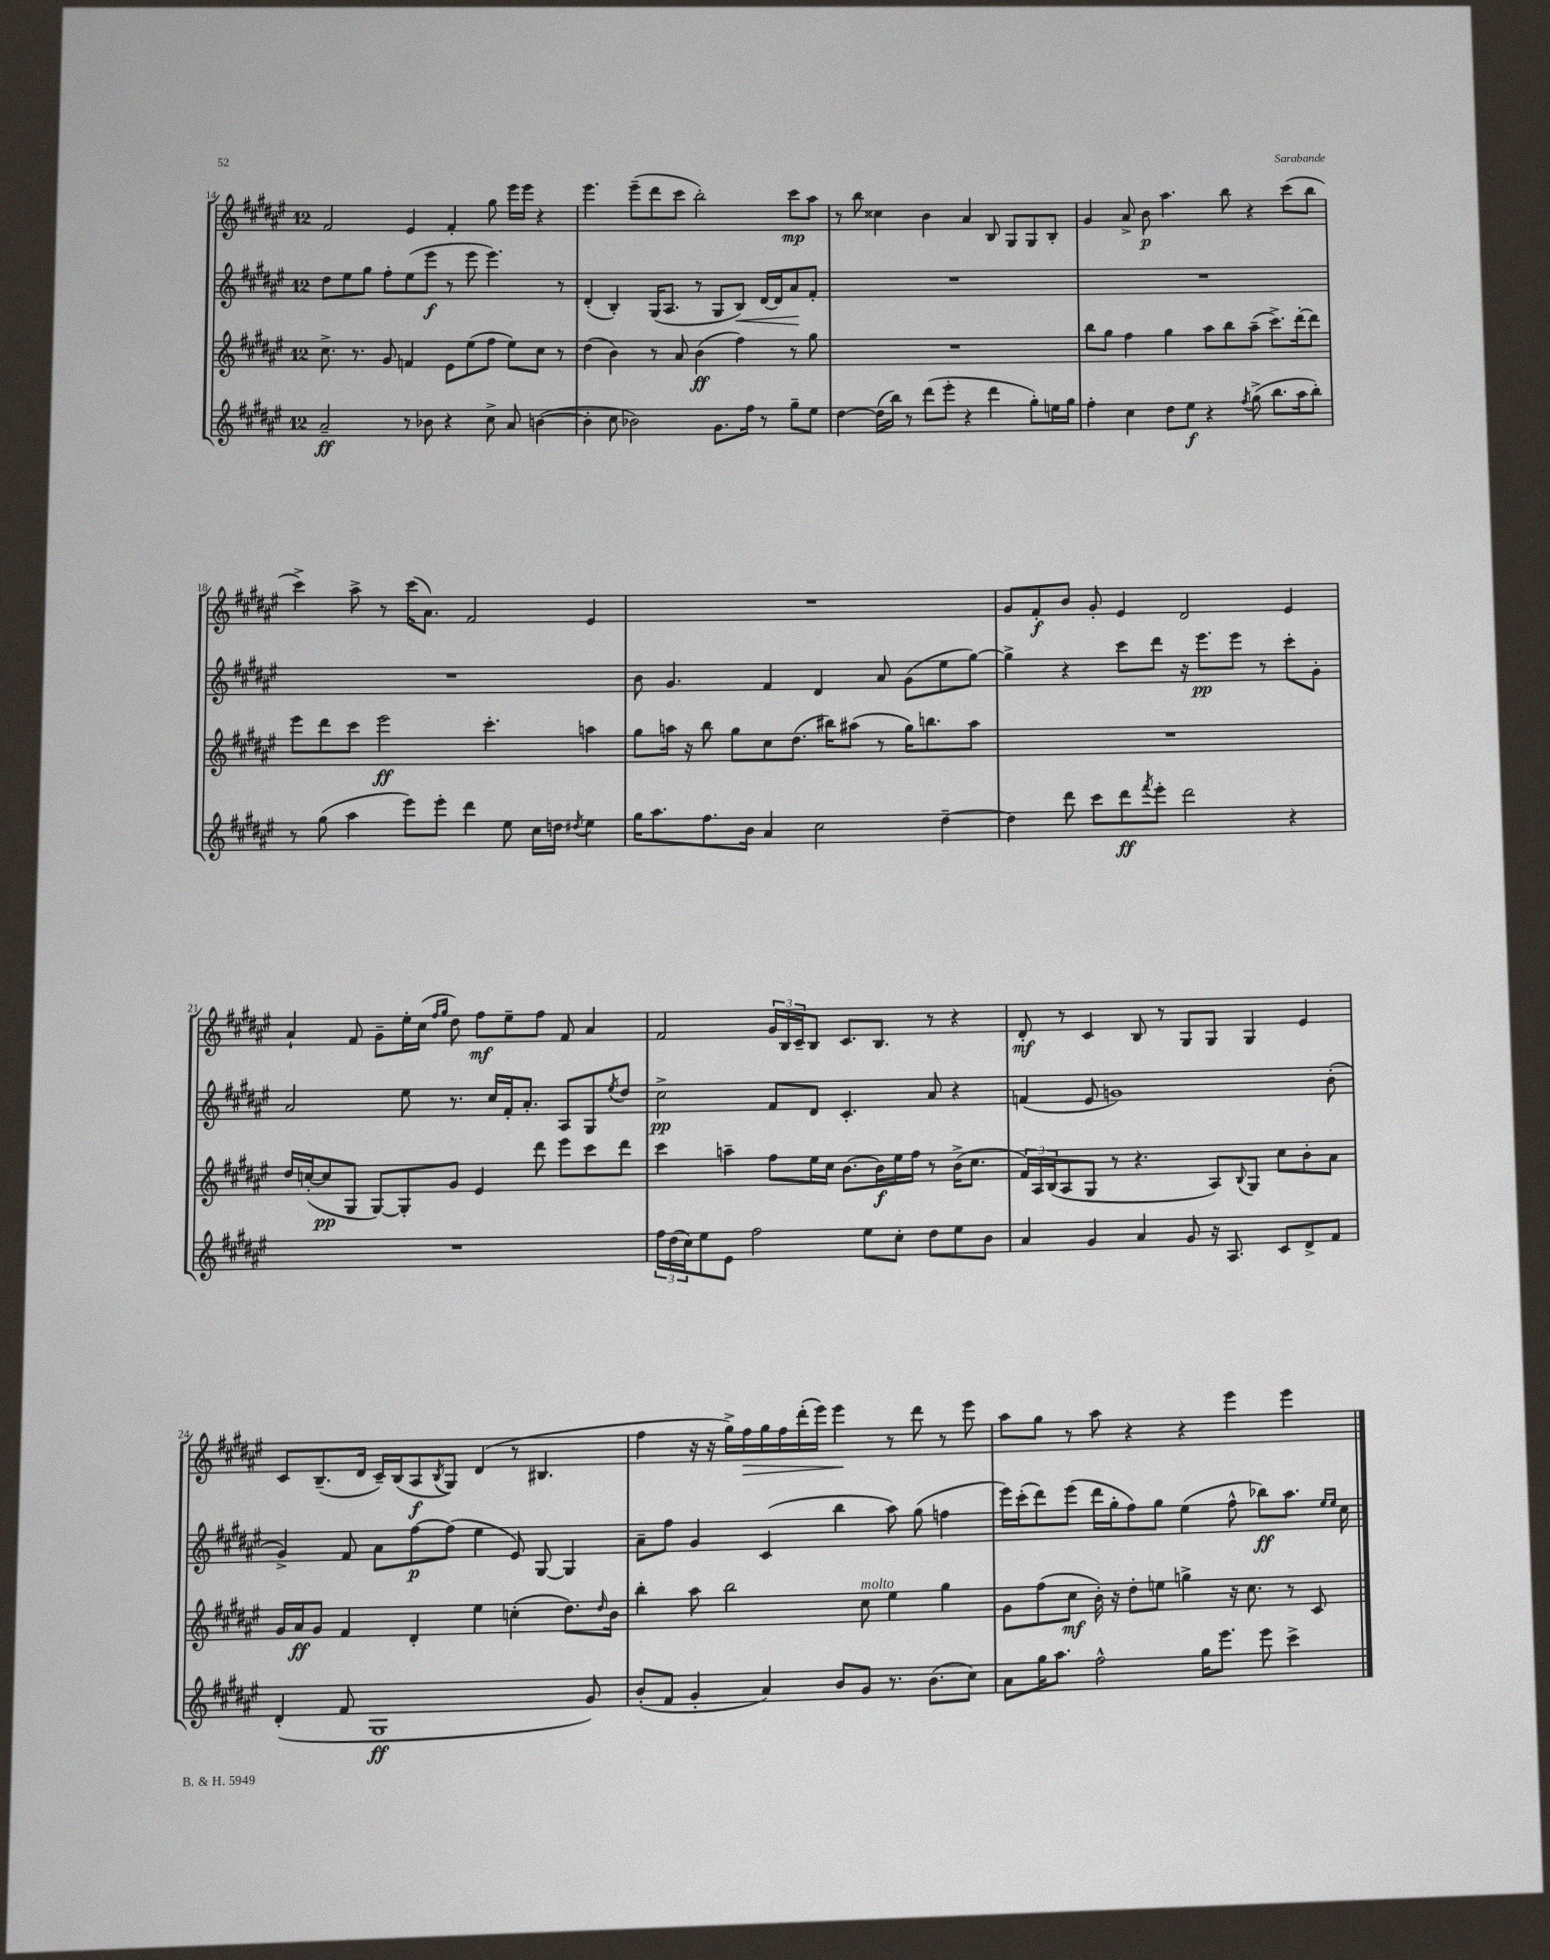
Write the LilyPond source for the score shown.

<<
\new StaffGroup <<
\new Staff = "s0" {
    \clef treble \key fis \major \once \override Staff.TimeSignature.style = #'single-digit \time 12/8
    fis'2 eis'4 fis'4-. gis''8 eis'''16 eis'''16 r4 |
    eis'''4. eis'''8--( dis'''8 cis'''8 b''2-.) cis'''8\mp ais''8 |
    r8 b''8 cisis''4 b'4 ais'4 b8 gis8 gis8 b8-. |
    gis'4 ais'8-> b'8\p ais''4. b''8 r4 cis'''8( b''8 |
    cis'''4->) ais''8-> r8 cis'''16( ais'8.) fis'2 eis'4 |
    R1. |
    gis'8 fis'8-.\f b'8 gis'8-. eis'4 dis'2 eis'4 |
    ais'4-! fis'8 gis'8-- eis''16-. cis''16( \grace { fis''16 gis''16 } dis''8) fis''8\mf eis''8-- fis''8 fis'8 ais'4 |
    fis'2 \tuplet 3/2 { gis'16 b16 cis'16-- } b8 cis'8. b8. r8 r4 |
    dis'8-.\mf r8 cis'4 b8 r8 gis8 gis8 gis4 eis'4 |
    cis'8 b8.--( dis'16 cis'16--) b16( ais8\f \acciaccatura { b8 } gis8) dis'4( r8 bis4. |
    fis''4 r16 r16 gis''16->) fis''16\> gis''16 fis''16 dis'''16-.( eis'''16) eis'''4\! r8 dis'''8 r8 eis'''8 |
    ais''8 gis''8 r8 ais''8 r4 r4 eis'''4 eis'''4 \bar "|." |
}
\new Staff = "s1" {
    \clef treble \key fis \major \once \override Staff.TimeSignature.style = #'single-digit \time 12/8
    dis''8 eis''8 gis''8 fis''8-. eis''8( eis'''8\f r8 eis'''8 eis'''4.) r8 |
    dis'4-.( b4-.) gis16( ais8. r8 gis8 b8\<) dis'16~ dis'16 ais'8\! fis'8-. |
    R1. |
    R1. |
    R1. |
    b'8 gis'4. fis'4 dis'4 ais'8 gis'8( eis''8 gis''8~) |
    gis''4-> r4 cis'''8 dis'''8 r16 eis'''8.\pp eis'''8 r8 cis'''8-. gis'8-. |
    ais'2 eis''8 r8. cis''16 fis'16-. ais'8.-. ais8 gis8 \acciaccatura { eis''8 } dis''8 |
    cis''2->\pp fis'8 dis'8 cis'4.-. ais'8 r4 |
    f'4( eis'8 g'1) b'8-.( |
    gis'4->) fis'8 ais'8 fis''8~\p fis''8( eis''4 eis'8) gis8~ gis4 |
    ais'8-- fis''8 gis'4 cis'4( b''4 ais''8) gis''8( f''4 |
    eis'''16) cis'''16-.( dis'''8) eis'''8( dis'''16 gis''16-. fis''8) gis''8 eis''4( fis''8-^ bes''8\ff) ais''8. \grace { eis''16 eis''16 } cis''16 \bar "|." |
}
\new Staff = "s2" {
    \clef treble \key fis \major \once \override Staff.TimeSignature.style = #'single-digit \time 12/8
    cis''8.-> r8. gis'8 f'4 eis'8 eis''8( fis''8 eis''8) cis''8 r8 |
    dis''4( b'4) r8 ais'8 b'4\ff( fis''4) r8 gis''8 |
    R1. |
    b''8 gis''8 fis''4 gis''4 ais''8 b''8 ais''8--( cis'''8.->) dis'''16~-. dis'''8 |
    eis'''8 dis'''8 cis'''8 eis'''2\ff cis'''4.-. a''4 |
    gis''8 a''16 r16 b''8 gis''8 cis''8 dis''8.( bis''16) ais''8( r8 gis''16) b''8. ais''8 |
    R1. |
    dis''16 c''16~-.( c''8\pp gis8 gis8~) gis8-. gis'8 eis'4 dis'''8 eis'''8 cis'''8 dis'''8 |
    cis'''4 a''4-- fis''8 eis''16 cis''16 b'8.~ b'16\f eis''16 fis''16 r8 b'16->( cis''8. |
    \tuplet 3/2 { fis'16) ais16 b16( } ais8 gis8 r8 r4. ais8) \appoggiatura { b8 } gis8 cis''8 b'8-. ais'8 |
    gis'16 ais'16\ff gis'8 fis'4 dis'4-. eis''4 c''4-.( dis''8.) \grace { dis''16 } b'16 |
    b''4-. ais''8 b''2 cis''8^\markup { \italic "molto" } eis''4 gis''4 |
    gis'8 fis''8( cis''8\mf b'16-.) r16 dis''8-. e''8 g''4-> r16 cis''8. r8 cis'8 \bar "|." |
}
\new Staff = "s3" {
    \clef treble \key fis \major \once \override Staff.TimeSignature.style = #'single-digit \time 12/8
    ais'2--\ff r8 bes'8 r4 cis''8-> ais'8 b'4~( |
    b'4-. cis''8 bes'2) gis'8. fis''16 r8 gis''8-- eis''8 |
    dis''4~ dis''16( b''16) r8 dis'''8( eis'''8-. r4 dis'''4 gis''8-.) e''16 gis''16 |
    fis''4-. cis''4 dis''8 eis''8\f r4 \acciaccatura { fis''8 } gis''8->( b''8. ais''16 b''8-.) |
    r8 gis''8( ais''4 eis'''8) eis'''8-. dis'''4 eis''8 cis''16 d''16 \acciaccatura { dis''8 } eis''4 |
    gis''16 ais''8. fis''8. b'16 ais'4 cis''2 dis''4~-- |
    dis''4 dis'''8 cis'''8 dis'''8\ff \acciaccatura { fis'''8 } eis'''8-. dis'''2 r4 |
    R1. |
    \tuplet 3/2 { fis''16 dis''16( cis''16) } eis''8 eis'8 fis''2 eis''8 cis''8-. dis''8 eis''8 b'8 |
    ais'4 gis'4 ais'4 gis'8 r16 ais8. cis'8 dis'8-> fis'8 |
    dis'4-.( fis'8 gis1\ff gis'8) |
    b'8-.( fis'8 gis'4-. ais'4) b'8 gis'8 r8. b'8.( cis''8) |
    ais'8 gis''16 ais''8. fis''2-^ gis''16 eis'''8. eis'''8 cis'''4-> \bar "|." |
}
>>
>>
\layout { \context { \Score currentBarNumber = #14 } }
